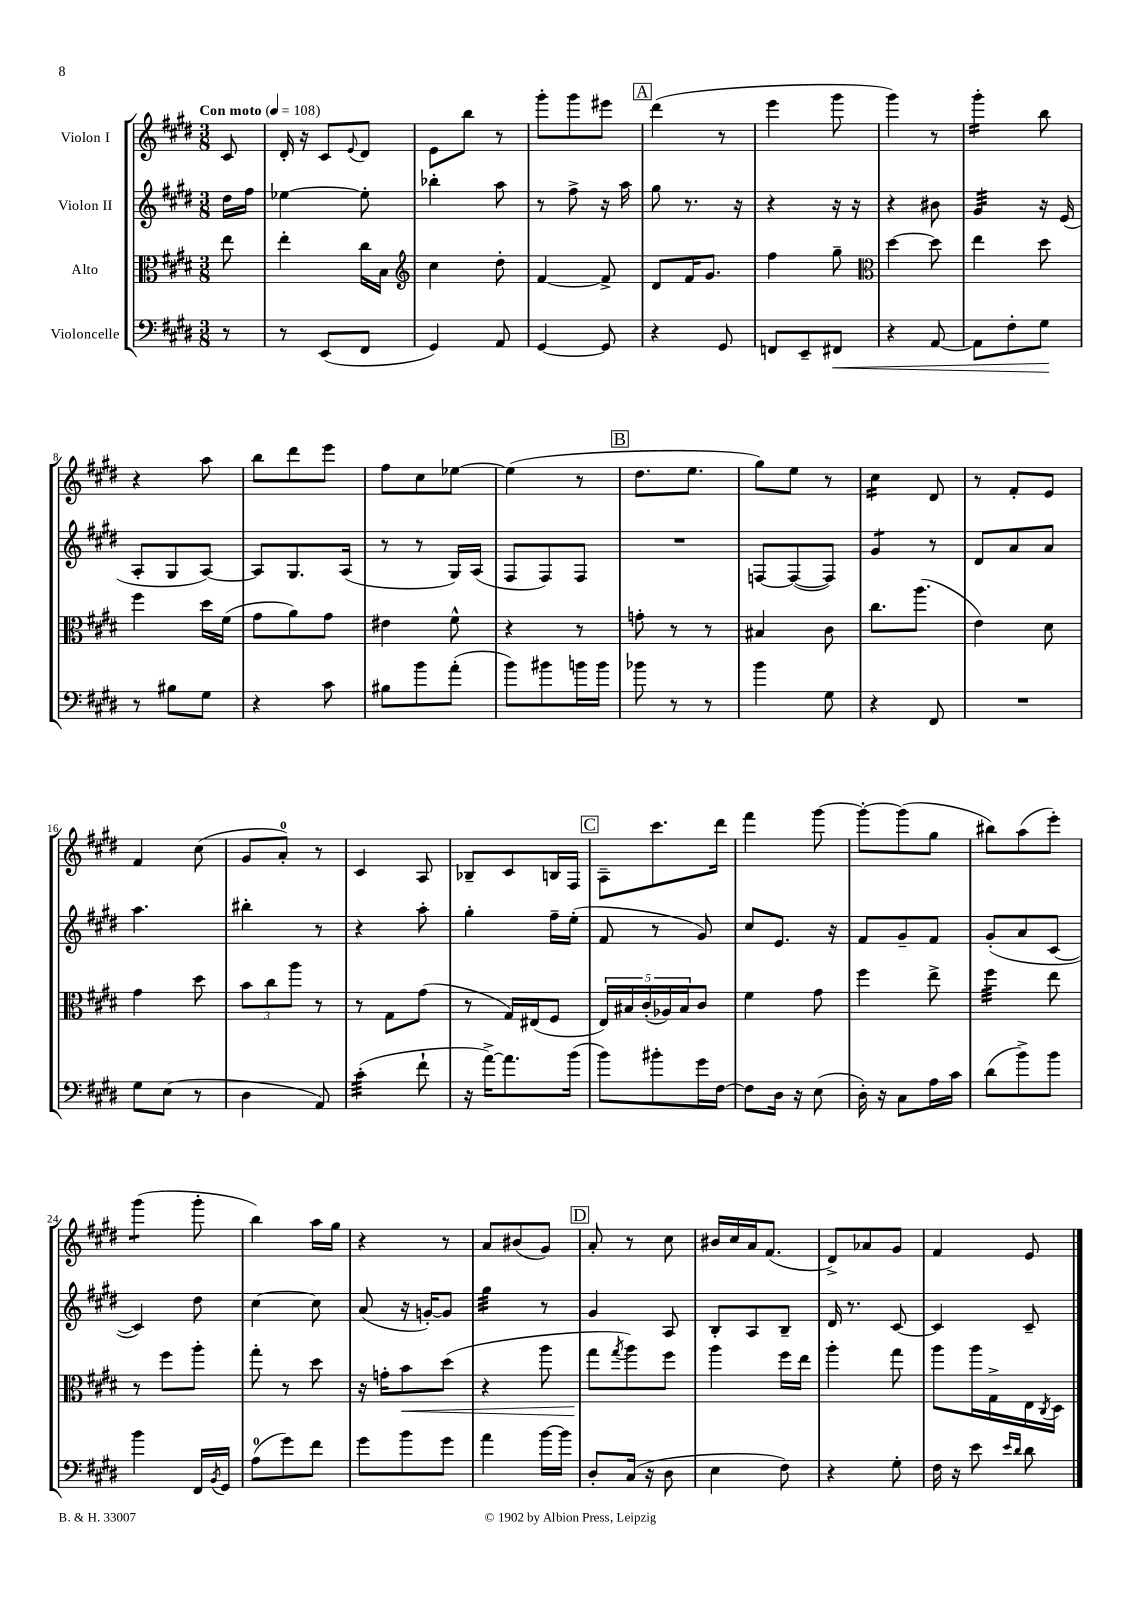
<<
\new StaffGroup <<
\new Staff = "s0" \with { instrumentName = "Violon I" } {
    \clef treble \key e \major \numericTimeSignature \time 3/8 \partial 8 \tempo "Con moto" 4 = 108
    cis'8 |
    dis'16-. r16 cis'8 \appoggiatura { e'8 } dis'8 |
    e'8 b''8 r8 |
    gis'''8-. gis'''8 eis'''8 |
    \mark \markup { \box "A" } dis'''4( r8 |
    e'''4 gis'''8 |
    gis'''4) r8 |
    gis'''4:16-. b''8 |
    r4 a''8 |
    b''8 dis'''8 e'''8 |
    fis''8 cis''8 ees''8~ |
    ees''4( r8 |
    \mark \markup { \box "B" } dis''8. e''8. |
    gis''8) e''8 r8 |
    cis''4:16 dis'8 |
    r8 fis'8-. e'8 |
    fis'4 cis''8( |
    gis'8 a'8-0-.) r8 |
    cis'4 a8 |
    bes8-- cis'8 b16 fis16 |
    \mark \markup { \box "C" } a8-- cis'''8. dis'''16 |
    fis'''4 gis'''8~ |
    gis'''8~-. gis'''8( gis''8 |
    bis''8) a''8( e'''8-.) |
    gis'''4:8( gis'''8-. |
    b''4) a''16 gis''16 |
    r4 r8 |
    a'8 bis'8( gis'8) |
    \mark \markup { \box "D" } a'8-. r8 cis''8 |
    bis'16 cis''16 a'16 fis'8.( |
    dis'8->) aes'8 gis'8 |
    fis'4 e'8 \bar "|." |
}
\new Staff = "s1" \with { instrumentName = "Violon II" } {
    \clef treble \key e \major \numericTimeSignature \time 3/8 \partial 8
    dis''16 fis''16 |
    ees''4~ ees''8-. |
    bes''4-. a''8 |
    r8 fis''8-> r16 a''16 |
    \mark \markup { \box "A" } gis''8 r8. r16 |
    r4 r16 r16 |
    r4 bis'8 |
    gis'4:32 r16 e'16( |
    a8-. gis8 a8~) |
    a8 gis8. a16( |
    r8 r8 gis16) a16( |
    fis8 fis8) fis8 |
    \mark \markup { \box "B" } R4. |
    f8~ f8~( f8) |
    gis'4:8 r8 |
    dis'8 a'8 a'8 |
    a''4. |
    bis''4-. r8 |
    r4 a''8-. |
    gis''4-. fis''16-- e''16-.( |
    \mark \markup { \box "C" } fis'8 r8 gis'8) |
    cis''8 e'8. r16 |
    fis'8 gis'8-- fis'8 |
    gis'8-.( a'8 cis'8~ |
    cis'4) dis''8 |
    cis''4~ cis''8 |
    a'8( r16 g'16~-.) g'8 |
    gis''4:32 r8 |
    \mark \markup { \box "D" } gis'4 a8 |
    b8-. a8 b8-- |
    dis'16 r8. cis'8~ |
    cis'4 cis'8-- \bar "|." |
}
\new Staff = "s2" \with { instrumentName = "Alto" } {
    \clef alto \key e \major \numericTimeSignature \time 3/8 \partial 8
    e''8 |
    e''4-. cis''16 b16 |
    \clef treble cis''4 dis''8-. |
    fis'4~ fis'8-> |
    \mark \markup { \box "A" } dis'8 fis'16 gis'8. |
    fis''4 gis''8-- |
    \clef alto dis''4~ dis''8 |
    e''4 dis''8 |
    fis''4 dis''16 fis'16( |
    gis'8 a'8) gis'8 |
    eis'4 fis'8-^ |
    r4 r8 |
    \mark \markup { \box "B" } g'8-. r8 r8 |
    bis4 cis'8 |
    cis''8. a''8.( |
    e'4) dis'8 |
    gis'4 dis''8 |
    \tuplet 3/2 { b'8 cis''8 a''8 } r8 |
    r8 gis8 gis'8( |
    r8 gis16) eis16( fis8 |
    \mark \markup { \box "C" } \tuplet 5/4 { e16) bis16 cis'16-.( aes16) bis16 } cis'8 |
    fis'4 gis'8 |
    fis''4 e''8-> |
    fis''4:32 e''8 |
    r8 fis''8 a''8-. |
    gis''8-. r8 dis''8 |
    r16 g'16-. b'8\< dis''8( |
    r4 a''8 |
    \mark \markup { \box "D" } gis''8\! \acciaccatura { gis''8 } a''8) fis''8 |
    a''4 fis''16 e''16 |
    a''4-. gis''8 |
    a''8 a''16 gis16-> e16 \acciaccatura { cis8 } dis16 \bar "|." |
}
\new Staff = "s3" \with { instrumentName = "Violoncelle" } {
    \clef bass \key e \major \numericTimeSignature \time 3/8 \partial 8
    r8 |
    r8 e,8( fis,8 |
    gis,4) a,8 |
    gis,4~ gis,8 |
    \mark \markup { \box "A" } r4 gis,8 |
    f,8 e,8-- fis,8\< |
    r4 a,8~ |
    a,8 fis8-. gis8\! |
    r8 bis8 gis8 |
    r4 cis'8 |
    bis8 b'8 a'8-.( |
    b'8) bis'8 b'16 b'16 |
    \mark \markup { \box "B" } bes'8 r8 r8 |
    b'4 gis8 |
    r4 fis,8 |
    R4. |
    gis8 e8( r8 |
    dis4 a,8) |
    cis'4:32-.( fis'8-! |
    r16 a'16~->) a'8. b'16( |
    \mark \markup { \box "C" } b'8) bis'8-. gis'16 fis16~ |
    fis8 dis16 r16 e8( |
    dis16-.) r16 cis8 a16 cis'16 |
    dis'8( b'8->) b'8 |
    b'4 fis,16 \acciaccatura { b,8 } gis,16 |
    a8-0( gis'8) fis'8 |
    gis'8 b'8 gis'8 |
    a'4 b'16~ b'16 |
    \mark \markup { \box "D" } dis8-. cis16( r16 dis8 |
    e4 fis8) |
    r4 gis8-. |
    fis16 r16 e'8 \grace { e'16 dis'16 } dis'8 \bar "|." |
}
>>
>>
